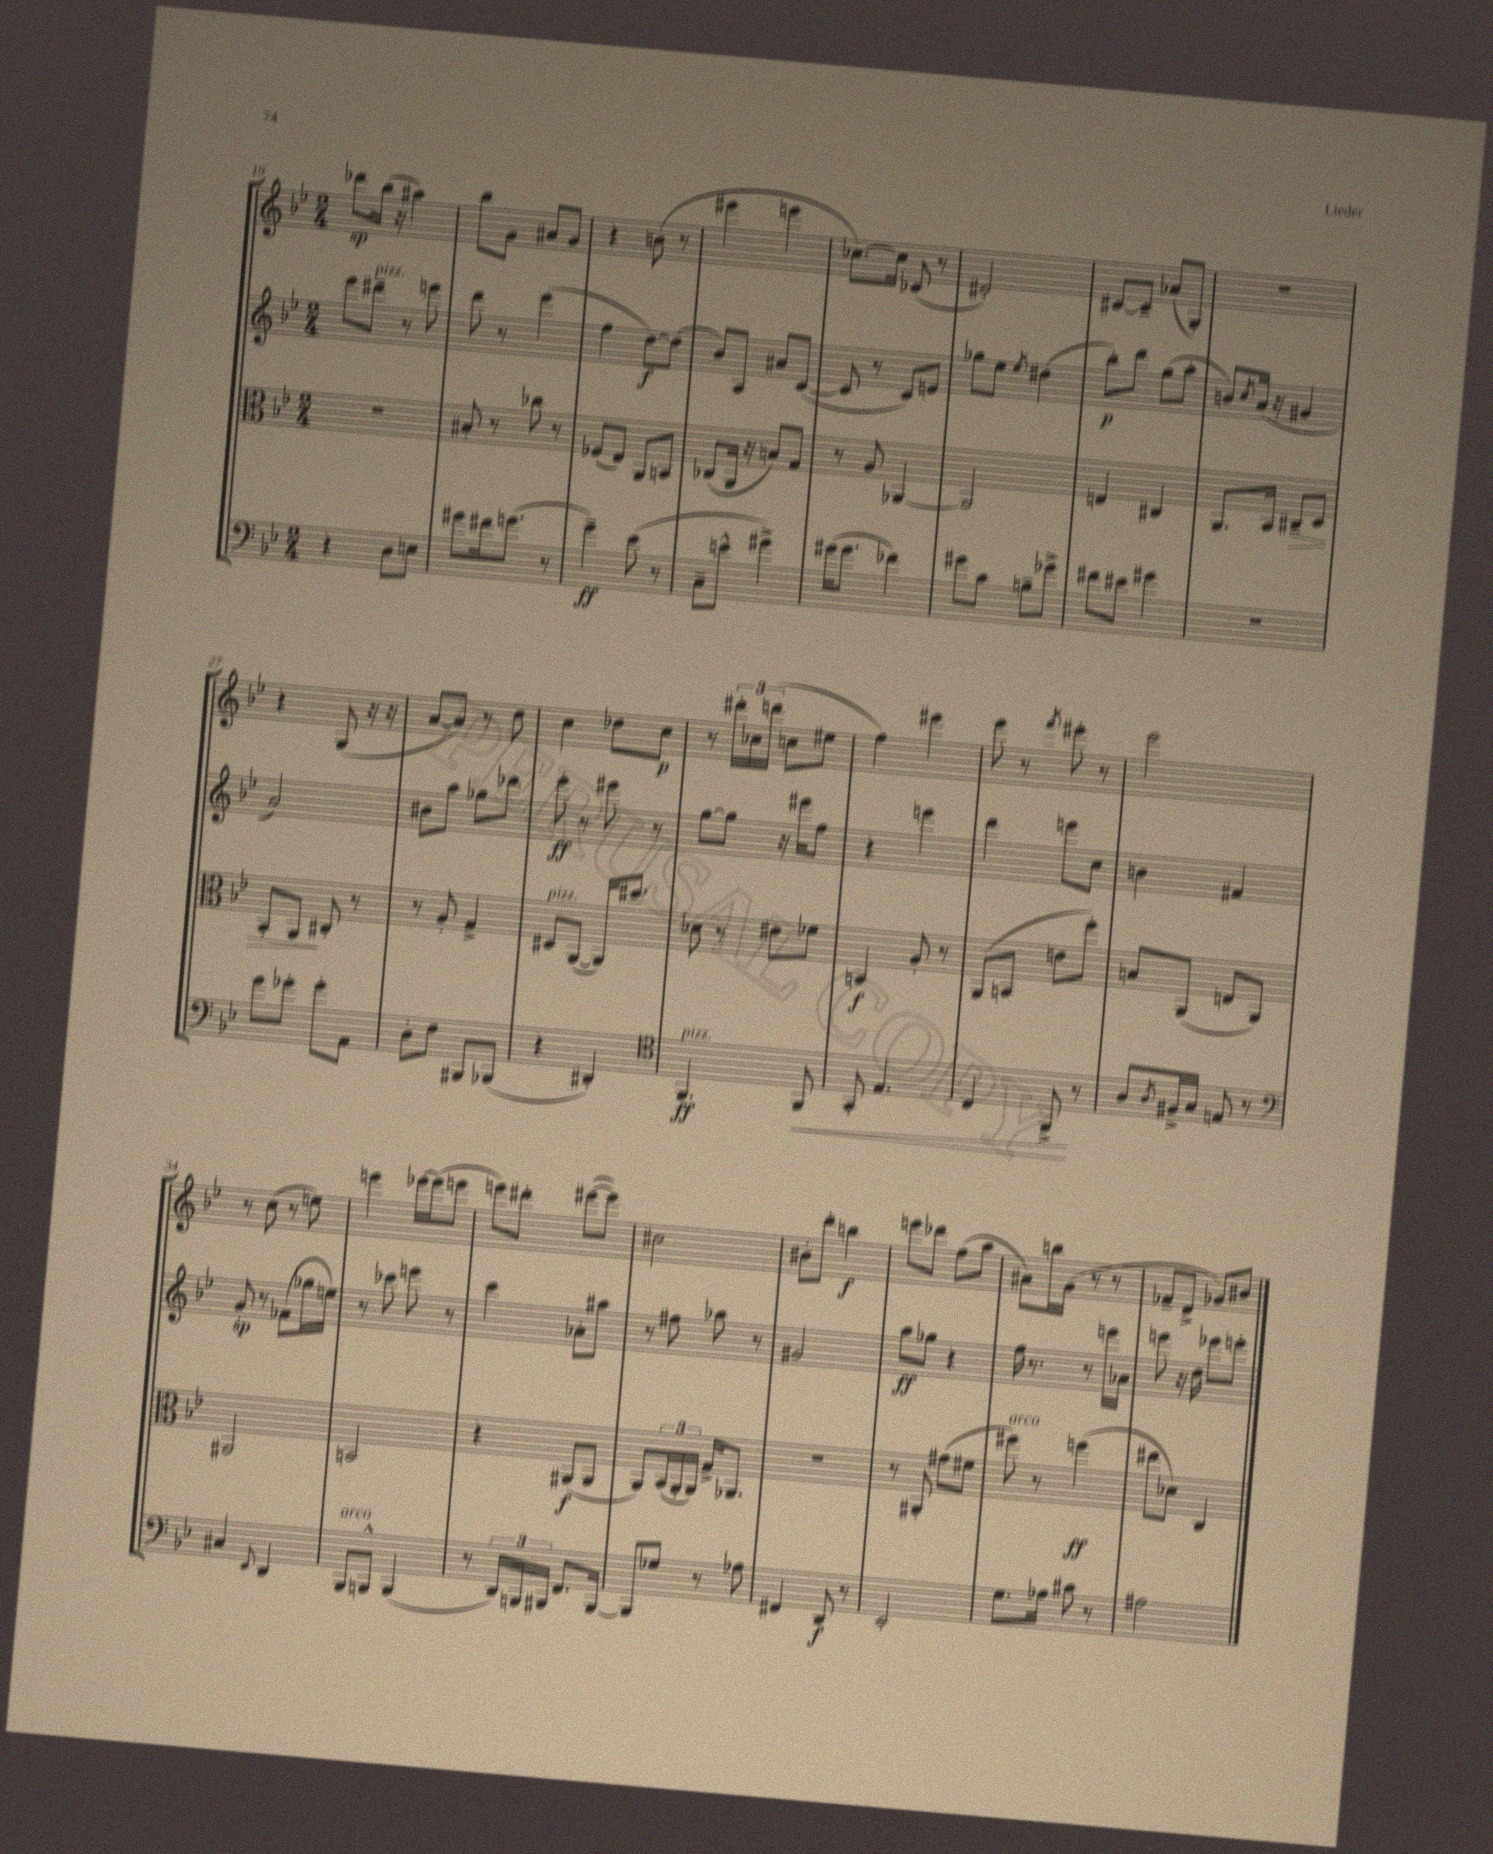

**kern	**kern	**kern	**kern
*staff4	*staff3	*staff2	*staff1
*clefF4	*clefC3	*clefG2	*clefG2
*k[b-e-]	*k[b-e-]	*k[b-e-]	*k[b-e-]
*M2/4	*M2/4	*M2/4	*M2/4
4r	2r	8eee-\L	8ddd-\L
.	.	8ddd#~\J	(16bb-\Jk
.	.	.	16r
8D\L	.	8r	4aa#\)
8E\J	.	8eee\	.
=	=	=	=
8g#\L	8B#'/	8ddd\	8bb-\L
16f#\k	8r	8r	8g\J
(8.g\J	.	.	.
.	8cc-\	(4eee-\	8a#/L
8r	8r	.	8g/J
=	=	=	=
4g~\)	(8F-/L	4ff\	4r
.	8E-/J)	.	.
(8e-\	8AA/L	[8dd\L)	(8b\
8r	8BB/J	(8dd\]J	8r
=	=	=	=
8C~\L	(8C-/L	8b-/L)	4eee#\
8e^^\J	16AA/Jk	8A/J	.
.	16r	.	.
4g#^\)	8B/L)	8a#/L	4eee\
.	8G/J	([8c/J	.
=	=	=	=
(16g#\LK	8r	8c/]	[8.cc-\L)
8.g#\J	.	.	.
.	8A/	8r	.
.	.	.	16cc-\]Jk
4f-\)	[4AA-/	8c/L)	(8c-/
.	.	8e/J	8r
=	=	=	=
8g#\L	2AA-/]	8gg-\L	2d#'/)
8c\J	.	8ee-\J	.
.	.	8qee-/	.
8B~\L	.	(4dd#\	.
8g-^\J	.	.	.
=	=	=	=
8f#\L	4E/	8bb-'\L)	[8c#/L
8e#\J	.	8ddd\J	8c#~/]J
4g#\	4C#/	(8gg\L	(8a-/L
.	.	8aa'\J	8G'/J)
=	=	=	=
2r	8.AA/L	8b/L)	2r
.	.	8qcc/	.
.	.	(16a/Jk	.
.	16BB-/Jk	16r	.
.	8C#~/L	4g#/	.
.	8D/J	.	.
=	=	=	=
8g\L	8BB-'/L	2a/)	4r
8g-'\J	8AA/J	.	.
8g-'\L	8C#'/	.	(8G/
8AA\J	8r	.	16r
.	.	.	16r
=	=	=	=
8D'\L	8r	8b#\L	[8a/L
8F\J	8A'/	8aa\J	8a/]J)
8BBB#/L	4G^/	8gg-\L	8r
(8BBB-/J	.	8ddd-\J	8dd\
=	=	=	=
4r	8D#/L	8eee-'\	4cc\
.	([8AA/J	8r	.
4DD#'/)	16AA/]LK)	8eee#\	8dd-\L
.	8.dd#/J	.	.
.	.	8r	8cc\J
=	=	=	=
*clefC4	*	*	*
4.FF/	8d-\	[8gg\L	8r
.	8r	8gg\]J	24ddd#'\LL
.	.	.	24cc-\
.	.	.	(24ddd\JJ
.	8e#\L	16r	8cc\L
.	.	16eee#\LK	.
8FF/	8f-\J	8ff\J	8ee#\J
=	=	=	=
8GG'/	4BB/	4r	4ff\)
4.E-/	.	.	.
.	8A'/	4eee\	4eee#\
.	8r	.	.
=	=	=	=
4C/	(8AA/L	4ddd\	8eee-\
.	8BB/J	.	8r
.	.	.	8qfff/
8FF^/	8e\L	8eee\L	8eee#'\
8r	8ff'\J)	8cc\J	8r
=	=	=	=
8A/L	8B/L	4b\	2eee-\
8qA/	.	.	.
16F#^/L	(8AA/J	.	.
16G/JJ	.	.	.
8E/	8E/L	4f#/	.
8r	8AA/J)	.	.
=	=	=	=
*clefF4	*	*	*
4C#/	2AA#/	8g'/	8r
.	.	8r	(8cc\
8qqEE-/	.	.	.
4DD/	.	(8f-\L	8r
.	.	16gg-\L	8ee\)
.	.	16ee\JJ)	.
=	=	=	=
8BBB-/L	2BB/	8r	4eee\
8BBB^^/J	.	8ccc-\	.
(4BBB/	.	8eee\	[16eee-\LL
.	.	.	(16eee-\]J
.	.	8r	8eee\J
=	=	=	=
8r	4r	4ccc\	8eee\L)
24DD/LL)	.	.	8ddd#'\J
24BBB/	.	.	.
24BBB#/JJ	.	.	.
8.FF/L	(8AA#/L	8a-'\L	([8eee#\L
.	8AA#/J	8aa#\J	8eee#\]J)
[16BBB#/Jk	.	.	.
=	=	=	=
8BBB#/]L	8AA/L)	8r	2cc#\
8G-/J	(24BB-/L	8ff#\	.
.	24AA'/	.	.
.	24AA/JJ)	.	.
8r	16G^/LK	8aa-\	.
.	8.AA-/J	.	.
8A-\	.	8r	.
=	=	=	=
4FF#/	2r	2g#/	8b#'\L
.	.	.	8ddd'\J
8DD/	.	.	4bb\
8r	.	.	.
=	=	=	=
2EE-'/	8r	8aa\L	8eee\L
.	8AA#'/	8gg-\J	8ddd-\J
.	(8g#\L	4r	(8ff\L
.	8f#\J	.	8aa\J
=	=	=	=
8.G\L	8ff#\)	16ff\	8a#\L)
.	.	8.r	.
.	8r	.	16bb\L
16A-\Jk	.	.	(16g\JJ
8c#\	(4ff\	8r	8r
8r	.	16eee\LL	8r
.	.	16a-\JJ	.
=	=	=	=
2A#\	8ee#\L	8eee\	8f-~/L
.	8d-\J)	16r	8d^/J
.	.	16dd\	.
.	4C/	8eee-\L	8g-/L)
.	.	8eee'\J	8b#/J
==	==	==	==
*-	*-	*-	*-
